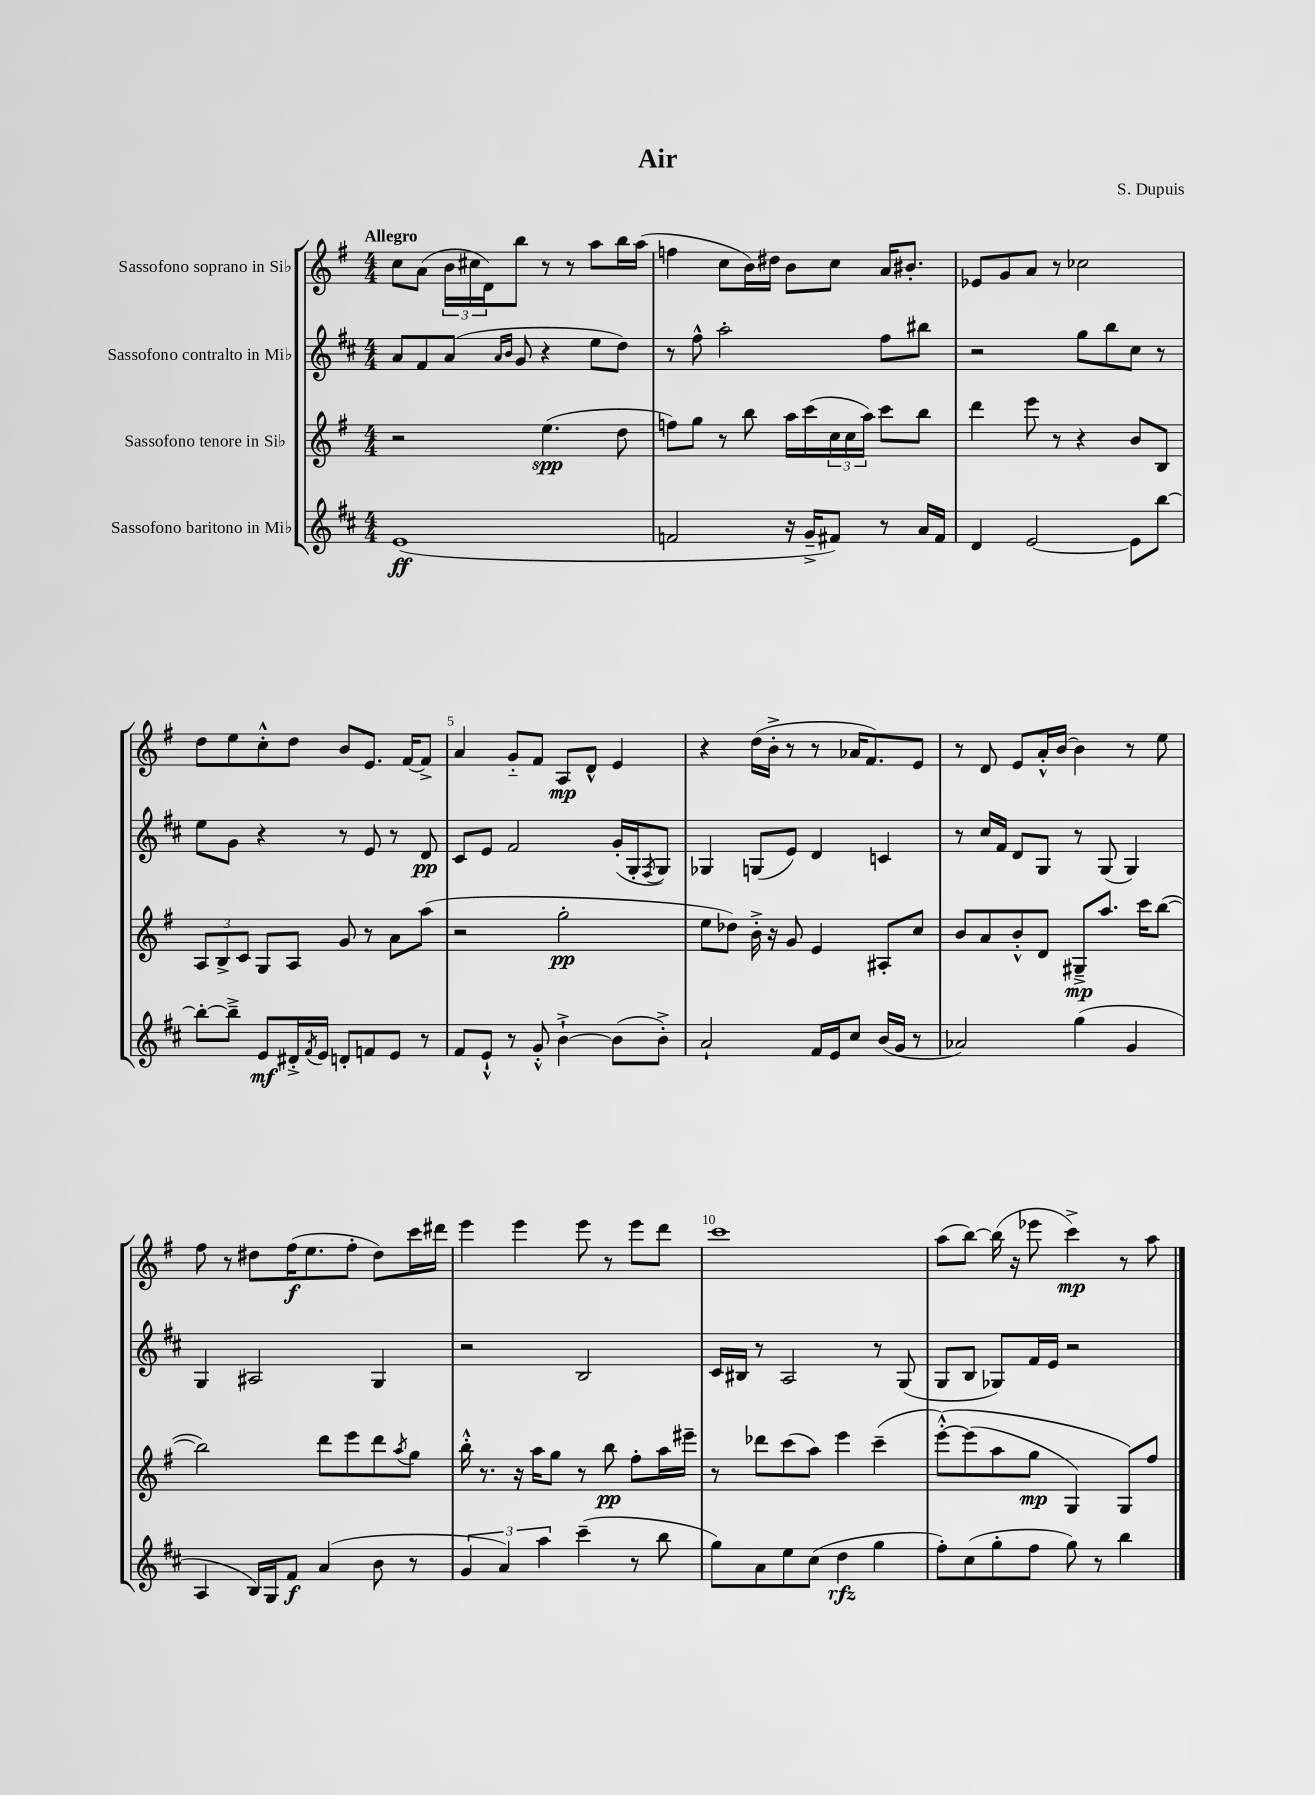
\header { title = "Air" composer = "S. Dupuis" }
<<
\new StaffGroup <<
\new Staff = "s0" \with { instrumentName = "Sassofono soprano in Sib" } {
    \clef treble \key g \major \numericTimeSignature \time 4/4 \tempo "Allegro"
    c''8 a'8( \tuplet 3/2 { b'16 cis''16 d'16) } b''8 r8 r8 a''8 b''16 a''16( |
    f''4 c''8 b'16) dis''16 b'8 c''8 a'16 bis'8.-. |
    ees'8 g'8 a'8 r8 ces''2 |
    d''8 e''8 c''8-.-^ d''8 b'8 e'8. fis'16~ fis'8-> |
    a'4 g'8-_ fis'8 a8\mp d'8-^ e'4 |
    r4 d''16( b'16-.-> r8 r8 aes'16 fis'8.) e'8 |
    r8 d'8 e'8 a'16-.-^ b'16~ b'4 r8 e''8 |
    fis''8 r8 dis''8 fis''16\f( e''8. fis''8-. dis''8) c'''16 dis'''16 |
    e'''4 e'''4 e'''8 r8 e'''8 d'''8 |
    c'''1 |
    a''8( b''8~) b''16( r16 ees'''8 c'''4->\mp) r8 a''8 \bar "|." |
}
\new Staff = "s1" \with { instrumentName = "Sassofono contralto in Mib" } {
    \clef treble \key d \major \numericTimeSignature \time 4/4
    a'8 fis'8 a'8( \grace { a'16 b'16 } g'8 r4 e''8 d''8) |
    r8 fis''8-^ a''2-. fis''8 bis''8 |
    r2 g''8 b''8 cis''8 r8 |
    e''8 g'8 r4 r8 e'8 r8 d'8\pp |
    cis'8 e'8 fis'2 g'16-.( g16-. \acciaccatura { fis8 } g8) |
    ges4 g8( e'8) d'4 c'4 |
    r8 cis''16 fis'16 d'8 g8 r8 g8( g4) |
    g4 ais2 g4 |
    r2 b2 |
    cis'16 bis16 r8 a2 r8 g8( |
    g8 b8 ges8) fis'16 e'16 r2 \bar "|." |
}
\new Staff = "s2" \with { instrumentName = "Sassofono tenore in Sib" } {
    \clef treble \key g \major \numericTimeSignature \time 4/4
    r2 e''4.\spp( d''8 |
    f''8) g''8 r8 b''8 a''16 c'''16( \tuplet 3/2 { c''16 c''16 a''16) } c'''8 b''8 |
    d'''4 e'''8 r8 r4 b'8 b8 |
    \tuplet 3/2 { a8 b8-> c'8 } g8 a8 g'8 r8 a'8 a''8( |
    r2 g''2-.\pp |
    e''8 des''8) b'16-.-> r16 g'8 e'4 ais8-. c''8 |
    b'8 a'8 b'8-.-^ d'8 gis8--->\mp a''8. c'''16 b''8~( |
    b''2) d'''8 e'''8 d'''8 \acciaccatura { a''8 } g''8 |
    b''16-.-^ r8. r16 a''16 g''8 r8 b''8\pp fis''8-. a''16 eis'''16-- |
    r8 des'''8 c'''8( a''8) e'''4 c'''4--( |
    e'''8~-.-^)\( e'''8( a''8 g''8\mp g4) g8\) fis''8 \bar "|." |
}
\new Staff = "s3" \with { instrumentName = "Sassofono baritono in Mib" } {
    \clef treble \key d \major \numericTimeSignature \time 4/4
    e'1\ff( |
    f'2 r16 g'16---> fis'8) r8 a'16 fis'16 |
    d'4 e'2~ e'8 b''8~ |
    b''8~-. b''8---> e'8\mf dis'16-.-> \acciaccatura { fis'8 } e'16 d'8-. f'8 e'8 r8 |
    fis'8 e'8-!-^ r8 g'8-.-^ b'4~-!-> b'8( b'8-.->) |
    a'2-! fis'16 e'16 cis''8 b'16( g'16 r8 |
    aes'2) g''4( g'4 |
    a4 b16) g16 fis'8\f a'4( b'8 r8 |
    \tuplet 3/2 { g'4 a'4) a''4 } cis'''4--( r8 b''8 |
    g''8) a'8 e''8 cis''8( d''4\rfz g''4 |
    fis''8-.) cis''8( g''8-. fis''8 g''8) r8 b''4 \bar "|." |
}
>>
>>
\layout { \context { \Score \override BarNumber.break-visibility = ##(#f #t #t) barNumberVisibility = #(every-nth-bar-number-visible 5) } }
